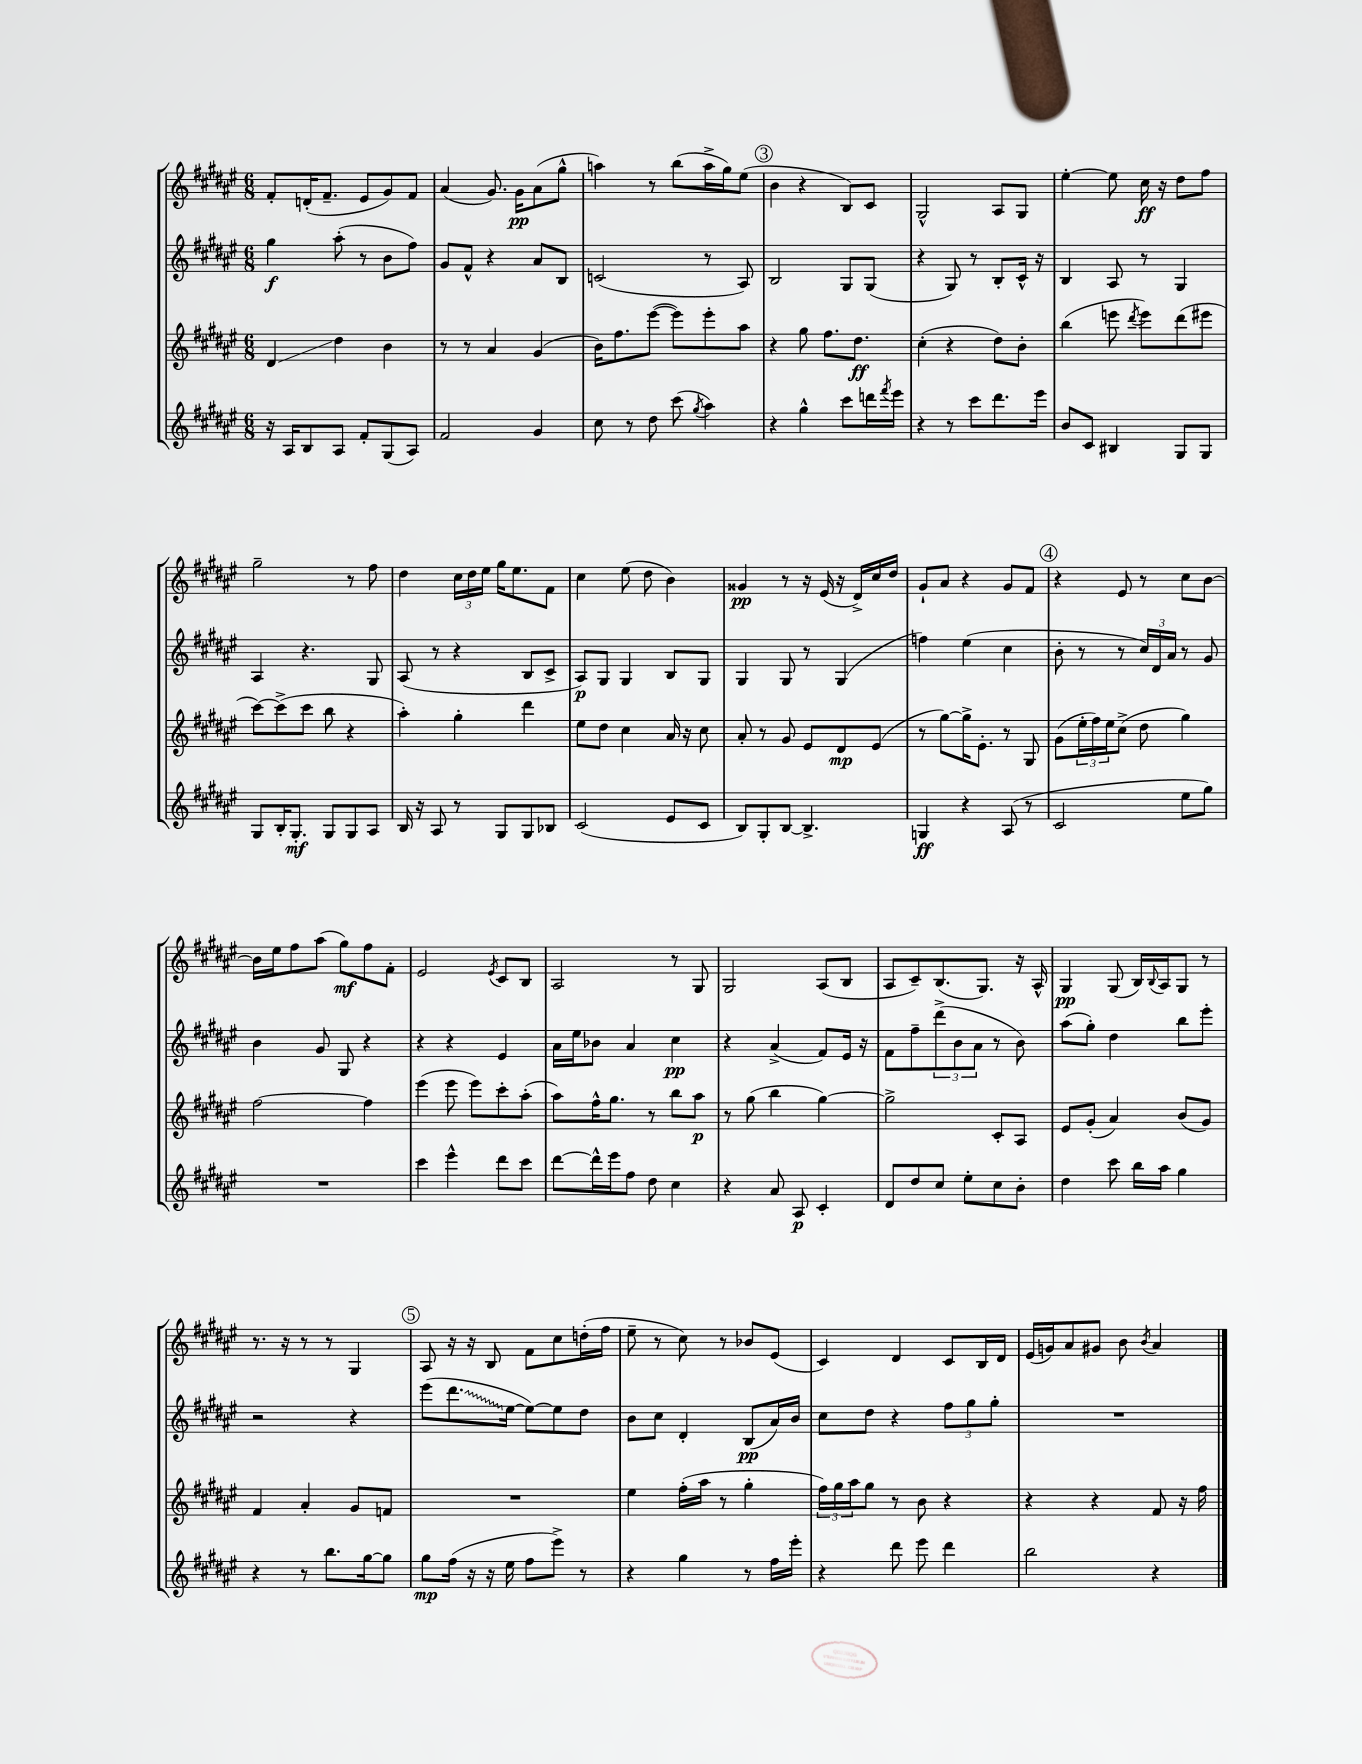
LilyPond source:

<<
\new StaffGroup <<
\new Staff = "s0" {
    \clef treble \key fis \major \numericTimeSignature \time 6/8
    fis'8-. d'16-.( fis'8.-- eis'8 gis'8) fis'8 |
    ais'4( gis'8.) gis'16\pp ais'8( gis''8-^ |
    a''4) r8 b''8( a''16-> gis''16) eis''8( |
    \mark \markup { \circle "3" } b'4 r4 b8) cis'8 |
    gis2-^ ais8 gis8 |
    eis''4~-. eis''8 cis''16\ff r16 dis''8 fis''8 |
    gis''2-- r8 fis''8 |
    dis''4 \tuplet 3/2 { cis''16 dis''16 eis''16 } gis''16 eis''8. fis'8 |
    cis''4 eis''8( dis''8 b'4) |
    gisis'4\pp r8 r16 eis'16( r16 dis'16->) cis''16 dis''16 |
    gis'8-! ais'8 r4 gis'8 fis'8 |
    \mark \markup { \circle "4" } r4 eis'8 r8 cis''8 b'8~ |
    b'16 eis''16 fis''8 ais''8( gis''8\mf) fis''8 fis'8-. |
    eis'2 \acciaccatura { eis'8 } cis'8 b8 |
    ais2 r8 gis8 |
    gis2 ais8( b8 |
    ais8 cis'8--) b8.( gis8.) r16 ais16-^ |
    gis4\pp gis8( b16) \appoggiatura { b8 } ais16 gis8 r8 |
    r8. r16 r8 r8 gis4 |
    \mark \markup { \circle "5" } ais8 r16 r16 b8 fis'8 cis''8 d''16-.( fis''16 |
    eis''8-- r8 cis''8) r8 bes'8 eis'8( |
    cis'4) dis'4 cis'8 b16 dis'16 |
    eis'16( g'16) ais'8 gis'8 b'8 \acciaccatura { b'8 } ais'4 \bar "|." |
}
\new Staff = "s1" {
    \clef treble \key fis \major \numericTimeSignature \time 6/8
    gis''4\f ais''8-.( r8 b'8 fis''8) |
    gis'8 fis'8-^ r4 ais'8 b8 |
    c'2( r8 ais8) |
    \mark \markup { \circle "3" } b2 gis8 gis8( |
    r4 gis8) r8 b8-. cis'16-^ r16 |
    b4 ais8 r8 gis4 |
    ais4 r4. gis8 |
    ais8( r8 r4 b8 cis'8-> |
    ais8\p) gis8 gis4 b8 gis8 |
    gis4 gis8 r8 gis4( |
    f''4) eis''4( cis''4 |
    \mark \markup { \circle "4" } b'8-. r8 r8 \tuplet 3/2 { cis''16) dis'16 ais'16 } r8 gis'8 |
    b'4 gis'8 gis8 r4 |
    r4 r4 eis'4 |
    ais'16 eis''16 bes'8 ais'4 cis''4\pp |
    r4 ais'4->( fis'8) eis'16 r16 |
    fis'8 fis''8-- \tuplet 3/2 { dis'''8->( b'8 ais'8 } r8 b'8) |
    ais''8( gis''8-.) dis''4 b''8 eis'''8-. |
    r2 r4 |
    \mark \markup { \circle "5" } eis'''8( \once \override Glissando.style = #'zigzag dis'''8.\glissando eis''16~ eis''8~) eis''8 dis''8 |
    b'8 cis''8 dis'4-. b8\pp( ais'16) b'16 |
    cis''8 dis''8 r4 \tuplet 3/2 { fis''8 gis''8 gis''8-. } |
    R2. \bar "|." |
}
\new Staff = "s2" {
    \clef treble \key fis \major \numericTimeSignature \time 6/8
    dis'4\glissando dis''4 b'4 |
    r8 r8 ais'4 gis'4( |
    b'16) fis''8. eis'''8~( eis'''8) eis'''8-. ais''8 |
    \mark \markup { \circle "3" } r4 gis''8 fis''8. dis''8.\ff |
    cis''4-.( r4 dis''8) b'8-. |
    b''4( e'''8 \acciaccatura { dis'''8 } e'''8) dis'''8( eis'''8 |
    cis'''8~) cis'''8->( cis'''8 b''8 r4 |
    ais''4-.) gis''4-. dis'''4 |
    eis''8 dis''8 cis''4 ais'16 r16 cis''8 |
    ais'8-. r8 gis'8 eis'8 dis'8\mp eis'8( |
    r8 gis''8~) gis''16-> eis'8.-. r8 gis8 |
    \mark \markup { \circle "4" } gis'8( \tuplet 3/2 { eis''16-. fis''16) eis''16 } cis''8->( dis''8 gis''4) |
    fis''2~ fis''4 |
    eis'''4( eis'''8 eis'''8) cis'''8-. ais''8-.( |
    ais''8) fis''16-^ gis''8. r8 b''8 ais''8\p |
    r8 gis''8( b''4 gis''4~) |
    gis''2-> cis'8-. ais8 |
    eis'8 gis'8-.( ais'4) b'8( gis'8) |
    fis'4 ais'4-. gis'8 f'8 |
    \mark \markup { \circle "5" } R2. |
    eis''4 fis''16-.( ais''16 r8 gis''4-. |
    \tuplet 3/2 { fis''16) gis''16 ais''16 } gis''8 r8 b'8 r4 |
    r4 r4 fis'8 r16 fis''16 \bar "|." |
}
\new Staff = "s3" {
    \clef treble \key fis \major \numericTimeSignature \time 6/8
    r16 ais16 b8 ais8 fis'8-. gis8( ais8) |
    fis'2 gis'4 |
    cis''8 r8 dis''8 cis'''8( \acciaccatura { gis''8 } ais''4) |
    \mark \markup { \circle "3" } r4 gis''4-^ cis'''8 d'''16 \acciaccatura { fis'''8 } eis'''16 |
    r4 r8 cis'''8 dis'''8. eis'''16 |
    b'8 cis'8 bis4 gis8 gis8 |
    gis8 b16-. gis8.-.\mf gis8 gis8 ais8 |
    b16 r16 ais8 r8 gis8 gis8 bes8 |
    cis'2( eis'8 cis'8 |
    b8) gis8-. b8~ b4.-> |
    g4\ff r4 ais8( r8 |
    \mark \markup { \circle "4" } cis'2 eis''8 gis''8) |
    R2. |
    cis'''4 eis'''4-^ dis'''8 cis'''8 |
    dis'''8~ dis'''16-^ eis'''16 fis''8 dis''8 cis''4 |
    r4 ais'8 ais8\p cis'4-. |
    dis'8 dis''8 cis''8 eis''8-. cis''8 b'8-. |
    dis''4 cis'''8 b''16 ais''16 gis''4 |
    r4 r8 b''8. gis''16~ gis''8 |
    \mark \markup { \circle "5" } gis''8\mp fis''16( r16 r16 eis''16 fis''8 eis'''8->) r8 |
    r4 gis''4 r8 fis''16 eis'''16-. |
    r4 dis'''8 eis'''8 dis'''4 |
    b''2 r4 \bar "|." |
}
>>
>>
\layout { \context { \Score \remove "Bar_number_engraver" } }
